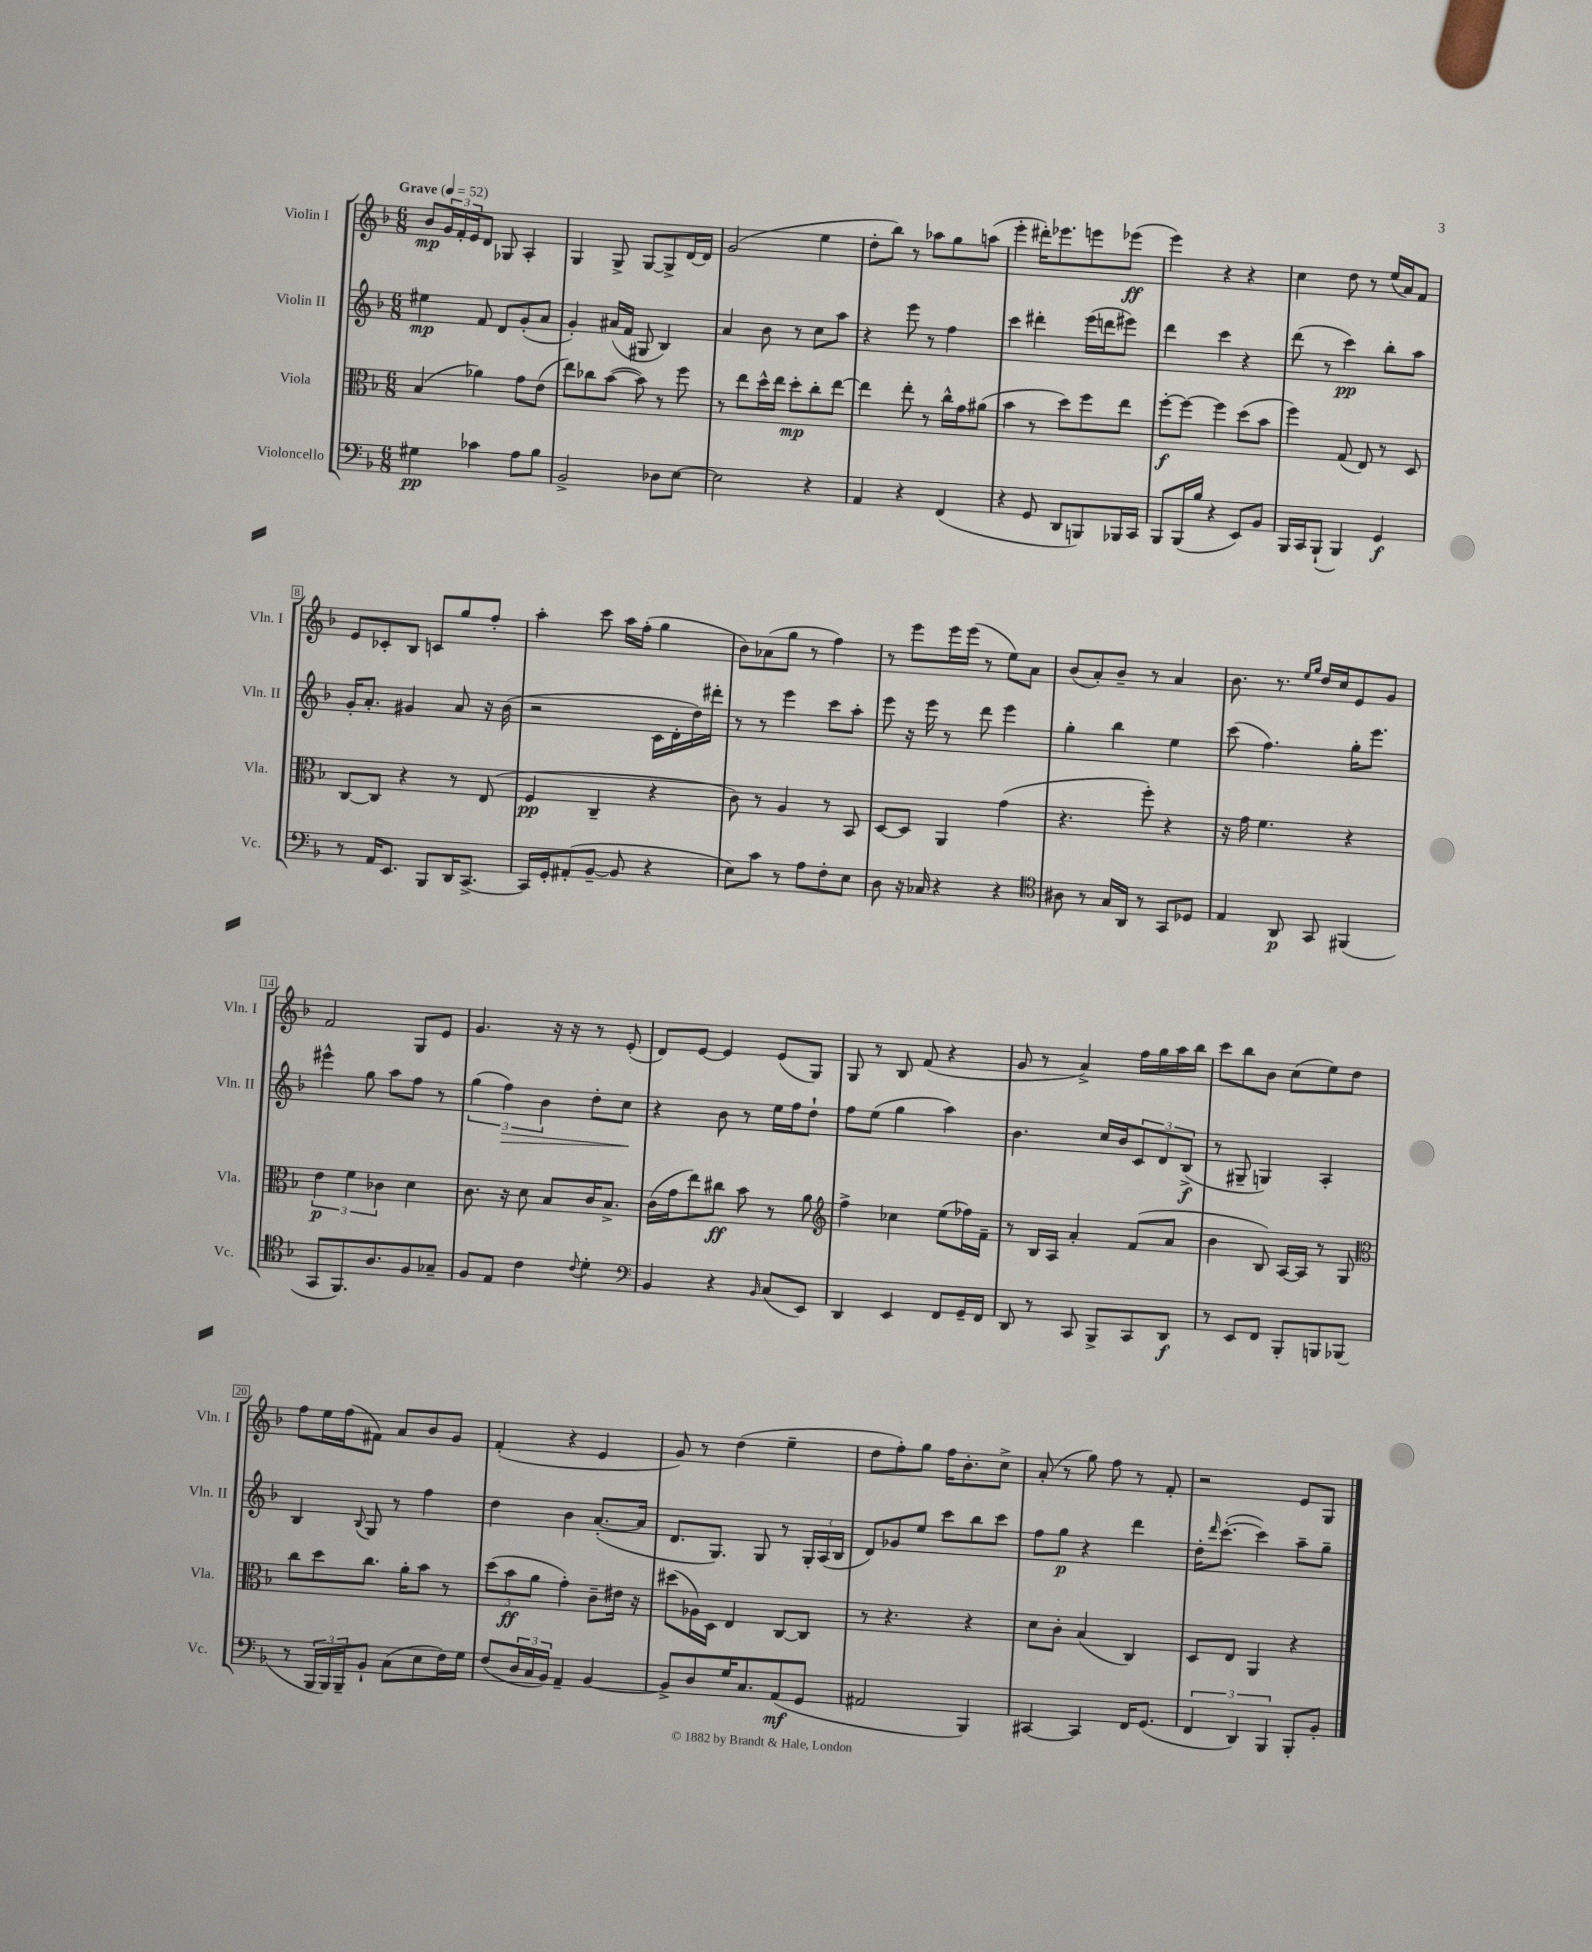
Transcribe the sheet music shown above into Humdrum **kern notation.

**kern	**kern	**kern	**kern
*staff4	*staff3	*staff2	*staff1
*clefF4	*clefC3	*clefG2	*clefG2
*k[b-]	*k[b-]	*k[b-]	*k[b-]
*M6/8	*M6/8	*M6/8	*M6/8
*MM52	*MM52	*MM52	*MM52
4G#	(4B-	4ee#	8b-
.	.	.	24g
.	.	.	24f'
.	.	.	24e
4c-	4a-)	8f	8d
.	.	8d	8G-
8A	8g	(8g'	4A'
8B-	(8e	8a	.
=	=	=	=
2BB-^	8ee)	4g')	4G
.	8cc-	.	.
.	([8b-	(16a#	8G^
.	.	16f	.
.	8b-])	8G#	[8G
8D-	8r	4B-)	8G^]
[8E	8ff	.	[16d
.	.	.	16d]
=	=	=	=
2E]	8r	4a	(2g
.	8ee	.	.
.	16dd^^	8b-	.
.	16ee	.	.
.	8dd'	8r	.
4r	8cc'	8cc	4ee
.	[8ee	8aa	.
=	=	=	=
4AA	4ee]	4r	8dd'
.	.	.	8bb-)
4r	8ee'	8eee	8r
.	8r	8r	8aa-
(4FF	16cc^^	4ff	8gg
.	16g	.	.
.	(8a#	.	(8aa
=	=	=	=
4r	4b-	4ccc	4eee'
8GG	8r	4ddd#'	16ddd#')
.	.	.	8.eee-
8DD	8dd)	.	.
8BBB)	8ff	(16eee	8eee
.	.	16ddd	.
16BBB-	8ee	8eee#)	(8eee-
16CC	.	.	.
=	=	=	=
8BBB-	[8ff'	4ddd	4eee)
(16BBB-	8ff_	.	.
16B-	.	.	.
4r	4ff]	4ccc	4r
8EE)	(8dd	4r	4r
8BB-	8b-	.	.
=	=	=	=
16BBB-	4ff)	(8ddd	4cc
16CC	.	.	.
(8BBB-`	.	8r	.
4BBB-)	(8G	4ccc)	8dd
.	8E)	.	8r
4GG	8r	8bb-'	(16ee
.	.	.	16a)
.	8D	8aa	8f
=	=	=	=
8r	[8C	16g'	8e
.	.	8.a'	.
16AA	8C]	.	8c-'
8.EE	.	.	.
.	4r	4g#	8B-
8BBB-	.	.	8c
16DD	8r	8a	8gg
[8.CC^	.	.	.
.	(8E	16r	8ff'
.	.	(16b-	.
=	=	=	=
16CC]	4F	2r	4aa'
16GG'	.	.	.
(8AA#'	.	.	.
[8BB-~	4C~	.	8ccc
8BB-]	.	.	16aa
.	.	.	(16ff'
4r	4r	16c	4gg
.	.	16d'	.
.	.	16dd)	.
.	.	16ddd#'	.
=	=	=	=
8E)	8c)	8r	8b-)
8c	8r	8r	(8a-
8r	4A	4eee	8gg
8A	.	.	8r
8F'	8r	8ccc	4ff)
8E	8BB-	8aa'	.
=	=	=	=
8D	[8D	8eee	8r
16r	8D]	16r	8eee
16C-	.	16eee	.
4r	4AA	8r	16eee
.	.	.	(16eee
.	.	8ddd	8r
4r	(4g	4eee	8ee)
.	.	.	8a
=	=	=	=
*clefC4	*	*	*
8A#	4.r	4gg'	(8b-
8r	.	.	8a')
16G	.	4bb-	8b-~
16AA	.	.	.
8r	8ff')	.	8r
8GG	4r	4ee	4a
8D-	.	.	.
=	=	=	=
4E	16r	(8ccc	8.b-
.	16g	.	.
.	4.f	4.ff)	.
.	.	.	8.r
8AA	.	.	.
.	.	.	16qqee
.	.	.	16qqgg
8GG	.	.	16dd
.	.	.	16cc
(4FF#	4r	16gg'	8e
.	.	8.eee	.
.	.	.	8g
=	=	=	=
8GG	6e	4eee#^^	2f
8.FF)	.	.	.
.	6f	.	.
.	.	8gg	.
8.A	.	.	.
.	6c-	.	.
.	.	8aa	.
8F	4d	8ff	8G
8G-~	.	8r	8e
=	=	=	=
8F	8.c	(6gg	4.g
8E	.	.	.
.	.	6ff)	.
.	16r	.	.
4c	8d	.	.
.	.	6b-	.
.	8B-	.	16r
.	.	.	16r
8qqc	.	.	.
4d'	16c	8dd'	8r
.	8.B-^	.	.
.	.	8cc	(8e'
=	=	=	=
*clefF4	*	*	*
4BB-	(16c	4r	8d)
.	16g	.	.
.	8ee)	.	[8e
4r	8cc#	8b-	4e]
.	8b-	8r	.
16qqBB-	.	.	.
(8C	8r	16ee	(8e
.	.	16ff	.
8EE)	8a	8dd`	8G)
=	=	=	=
*	*clefG2	*	*
4DD	4ff^	8ff	8G
.	.	(8ee	8r
4EE	4cc-	4gg	8B-
.	.	.	(8f
8FF	(8ee	4aa)	4r
16GG~	16ff-)	.	.
16FF	16f~	.	.
=	=	=	=
8DD	8r	4.b-	8g
8r	16B-	.	8r
.	16A	.	.
8CC	4a'	.	4a^)
8BBB-^	.	16cc	.
.	.	16b-	.
8CC	(8f	12c	16ff
.	.	.	16gg
.	.	12d	.
8DD	8a	.	16aa
.	.	(12B-^	.
.	.	.	16bb-
=	=	=	=
8r	4b-	8r	8ccc
8EE	.	8G#~	8bb-
8FF	8B-)	4G)	8b-
8BBB-'	[16A	.	(8cc
.	16A]	.	.
8BBB	8r	4A'	8ee)
(8BBB-	8G	.	8dd
=	=	=	=
*	*clefC3	*	*
8r	8cc	4B-	8ff
24BBB-	8dd	.	16ee
24BBB-)	.	.	.
.	.	.	(16ff
24BBB-~	.	.	.
.	.	8qqB-	.
8BB-`	8.cc	8G	8f#)
(8C	.	8r	8a
.	16a'	.	.
8E	8b-	4ff	8b-
16F)	8r	.	8g
16G	.	.	.
=	=	=	=
(8F	(12dd	4dd	(4f'
.	12b-	.	.
24D	.	.	.
24C	12a	.	.
24BB-)	.	.	.
4AA~	4g')	4b-	4r
[4BB-	8c~	([8.a'	4e
.	16e#	.	.
.	16r	16a]	.
=	=	=	=
8BB-^]	(8dd#	8.d	8g)
8D	16A-)	.	8r
.	16D	8.G)	.
16G	4E	.	(4dd
8.C	.	.	.
.	.	8G	.
(8AA	[8C	8r	4ee~
8GG	8C]	24G'	.
.	.	(24A	.
.	.	24B-	.
=	=	=	=
2AA#	8r	8d)	8dd
.	4.r	8g-	8ff')
.	.	8ee	8gg
.	.	8ccc	16ff
.	.	.	8.b-'
4BBB-)	4r	8bb-	.
.	.	8ccc	8cc^
=	=	=	=
[4CC#	8d	8ff	(8a'
.	8c'	8gg	8r
4CC#]	(4B-	4r	8gg)
.	.	.	8ff
16FF	4C)	4ddd	8r
(8.GG	.	.	.
.	.	.	8f'
=	=	=	=
6FF	8D	16dd'	2r
.	.	16qqddd	.
.	.	([8.ccc'	.
.	8E	.	.
6DD)	.	.	.
.	4AA	4ccc])	.
6BBB-	.	.	.
8BBB-'	4r	8aa~	8e
8BB-'	.	8gg~	8G
==	==	==	==
*-	*-	*-	*-
